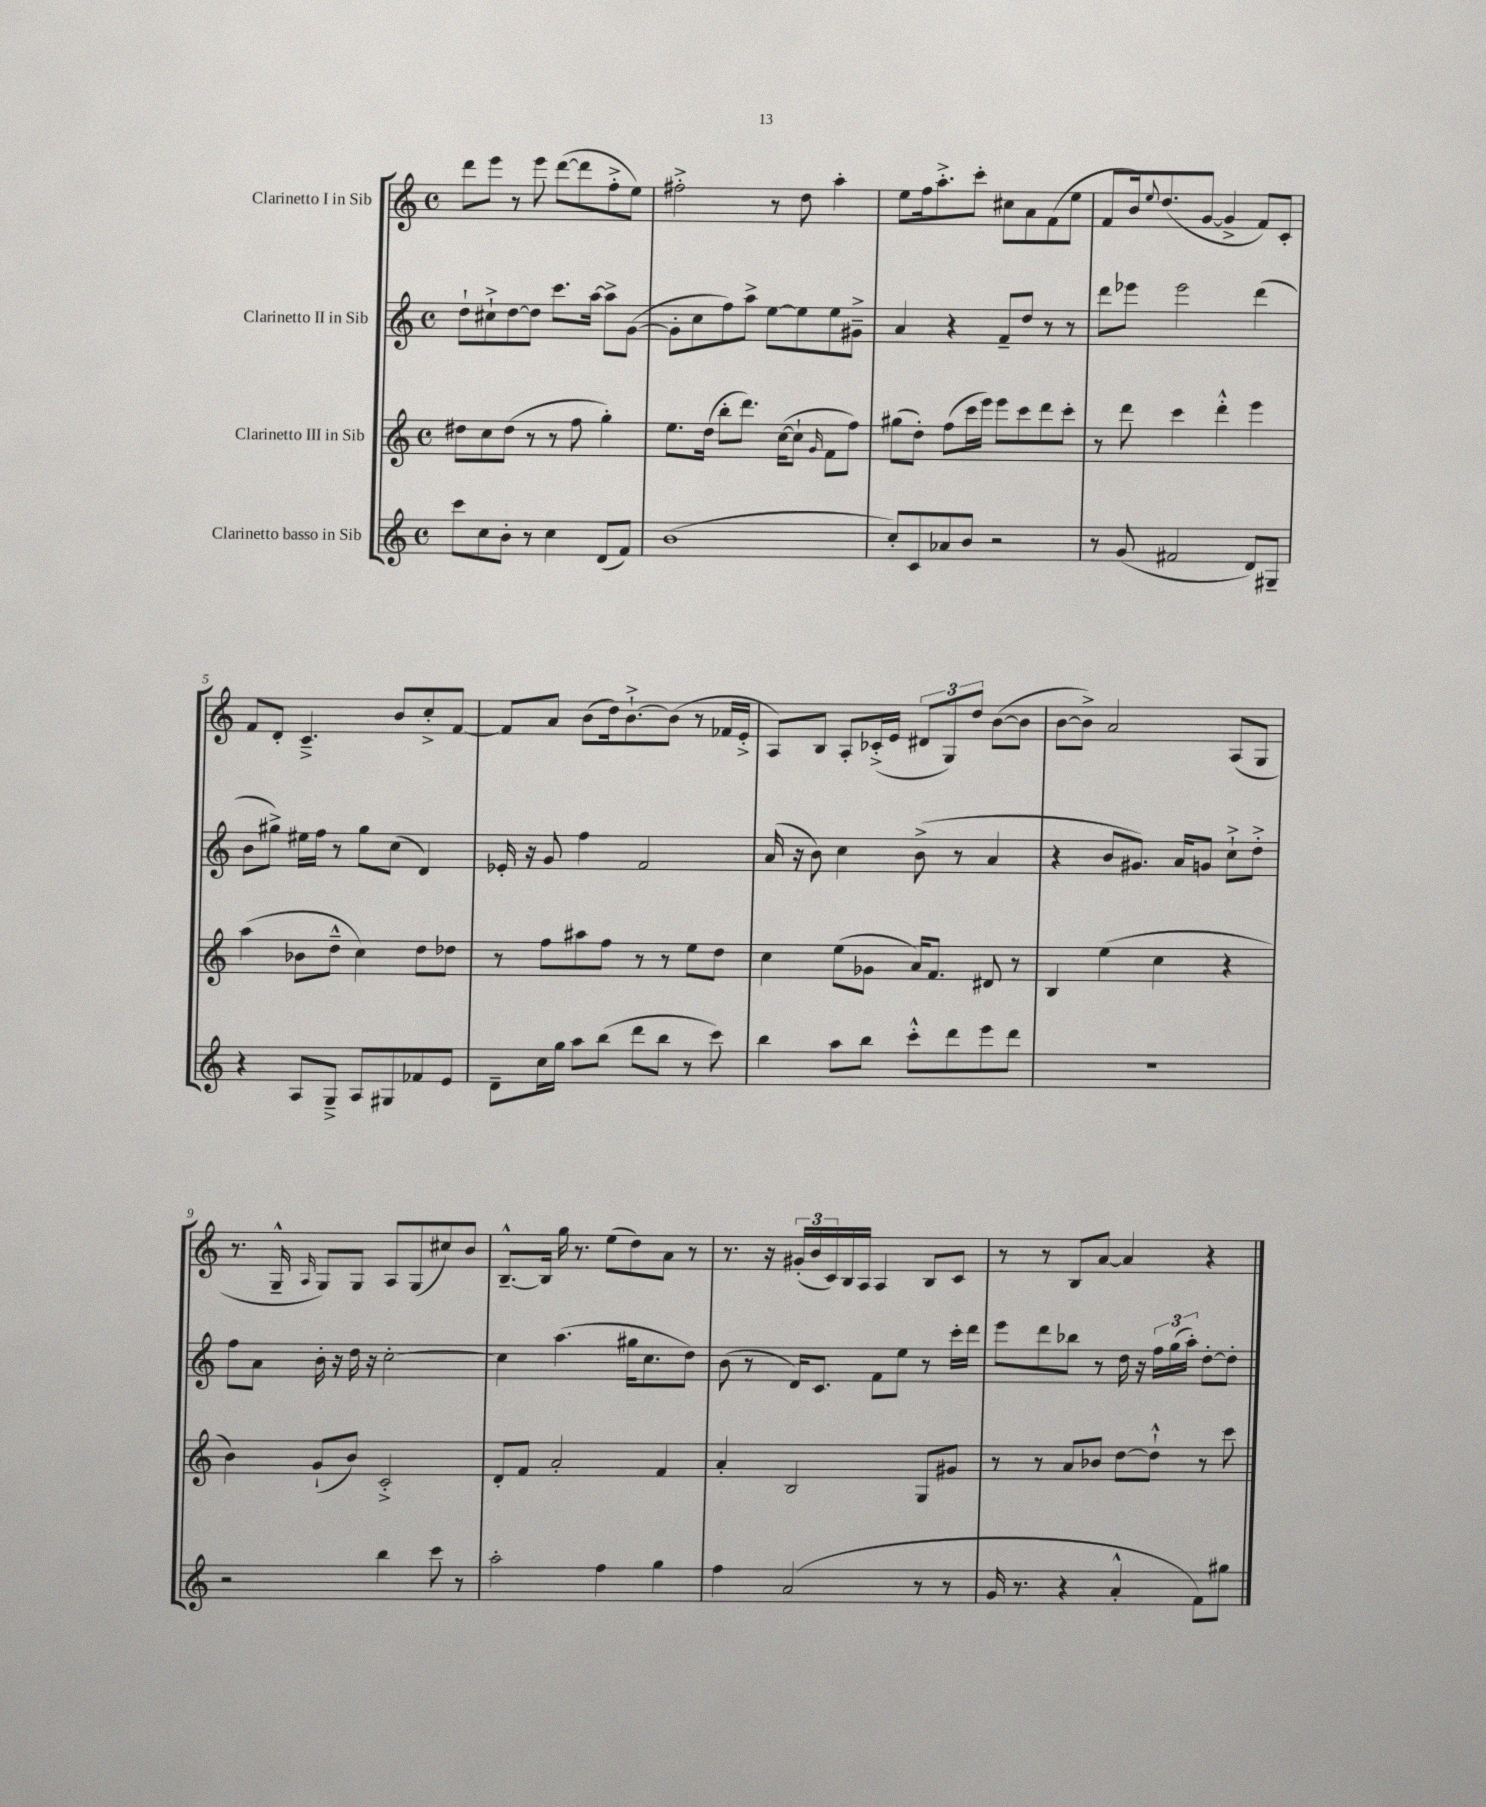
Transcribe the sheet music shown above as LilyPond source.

<<
\new StaffGroup <<
\new Staff = "s0" \with { instrumentName = "Clarinetto I in Sib" } {
    \clef treble \key c \major \defaultTimeSignature \time 4/4
    d'''8 e'''8 r8 e'''8 d'''8~( d'''8 f''8-.-> e''8) |
    fis''2-.-> r8 d''8 a''4-. |
    e''8 f''16 a''8.-.-> c'''8-. cis''8 a'8 f'8( e''8 |
    f'8 b'16) \appoggiatura { e''8 } d''8.( g'8~ g'4-> f'8) c'8-. |
    f'8 d'8-. c'4.---> b'8 c''8-.-> f'8~ |
    f'8 a'8 b'8( d''16) b'8.~-!-> b'8( r8 fes'16 e'16-.-> |
    a8) b8 a8-. ces'16-.->( e'16 \tuplet 3/2 { dis'8 g8) d''8 } b'8~( b'8 |
    b'8~ b'8->) a'2 a8( g8 |
    r8. g16---^ \grace { a16 } g8) g8 a8 g8( cis''8) b'8 |
    b8.~---^ b16 g''16 r8. e''8( d''8) a'8 r8 |
    r8. r16 \tuplet 3/2 { gis'16-.( b'16 c'16) } b16 a16 a4 b8 c'8 |
    r8 r8 b8 a'8~ a'4 r4 \bar "|." |
}
\new Staff = "s1" \with { instrumentName = "Clarinetto II in Sib" } {
    \clef treble \key c \major \defaultTimeSignature \time 4/4
    d''8-! cis''8-!-> d''8~ d''8 c'''8. a''16~ a''8-> g'8~( |
    g'8-. c''8 f''8) a''8-> e''8~ e''8 e''8 gis'8---> |
    a'4 r4 f'8-- d''8 r8 r8 |
    d'''8 ees'''8 ees'''2 d'''4( |
    b'8 gis''8->) eis''16 f''16 r8 gis''8 c''8( d'4) |
    ees'16-. r16 g'8 f''4 f'2 |
    a'16( r16 b'8) c''4 b'8->( r8 a'4 |
    r4 b'8 gis'8.) a'16 g'8 c''8-!-> d''8-.-> |
    f''8 a'8 b'16-. r16 d''16 r16 c''2~-. |
    c''4 a''4.( gis''16 c''8. d''8) |
    b'8( r8 d'16) c'8. f'8 e''8 r8 c'''16-. d'''16 |
    e'''8 d'''8 bes''8 r8 d''16 r16 \tuplet 3/2 { f''16 g''16( a''16-.) } d''8~-. d''8-. \bar "|." |
}
\new Staff = "s2" \with { instrumentName = "Clarinetto III in Sib" } {
    \clef treble \key c \major \defaultTimeSignature \time 4/4
    dis''8 c''8 dis''8( r8 r8 f''8 g''4-.) |
    e''8. d''16( b''8-. d'''8.) c''16~( c''8-! \grace { g'16 } f'8 f''8) |
    gis''8( d''8-.) f''8( c'''16 e'''16) e'''8 c'''8 d'''8 c'''8-. |
    r8 d'''8 c'''4 d'''4-.-^ e'''4 |
    a''4( bes'8 d''8---^ c''4) d''8 des''8 |
    r8 f''8 ais''8 f''8 r8 r8 e''8 d''8 |
    c''4 e''8( ges'8 a'16) f'8. dis'8 r8 |
    b4 e''4( c''4 r4 |
    b'4) g'8-!( b'8) c'2-.-> |
    d'8-. f'8 a'2-. f'4 |
    a'4-. b2 g8 gis'8 |
    r8 r8 a'8 bes'8 d''8~ d''8-!-^ r8 c'''8 \bar "|." |
}
\new Staff = "s3" \with { instrumentName = "Clarinetto basso in Sib" } {
    \clef treble \key c \major \defaultTimeSignature \time 4/4
    c'''8 c''8 b'8-. r8 c''4 d'8( f'8) |
    b'1( |
    c''8-.) c'8 aes'8 b'8 r2 |
    r8 g'8( fis'2 d'8) gis8-- |
    r4 a8 g8---> a8 gis8 fes'8 e'8 |
    d'8-- c''16 g''16 a''8 b''8( d'''8 b''8 r8 c'''8) |
    b''4 a''8 b''8 c'''8-.-^ d'''8 e'''8 d'''8 |
    R1 |
    r2 b''4 c'''8 r8 |
    a''2-. f''4 g''4 |
    f''4 a'2( r8 r8 |
    g'16 r8. r4 a'4-.-^ f'8) gis''8 \bar "|." |
}
>>
>>
